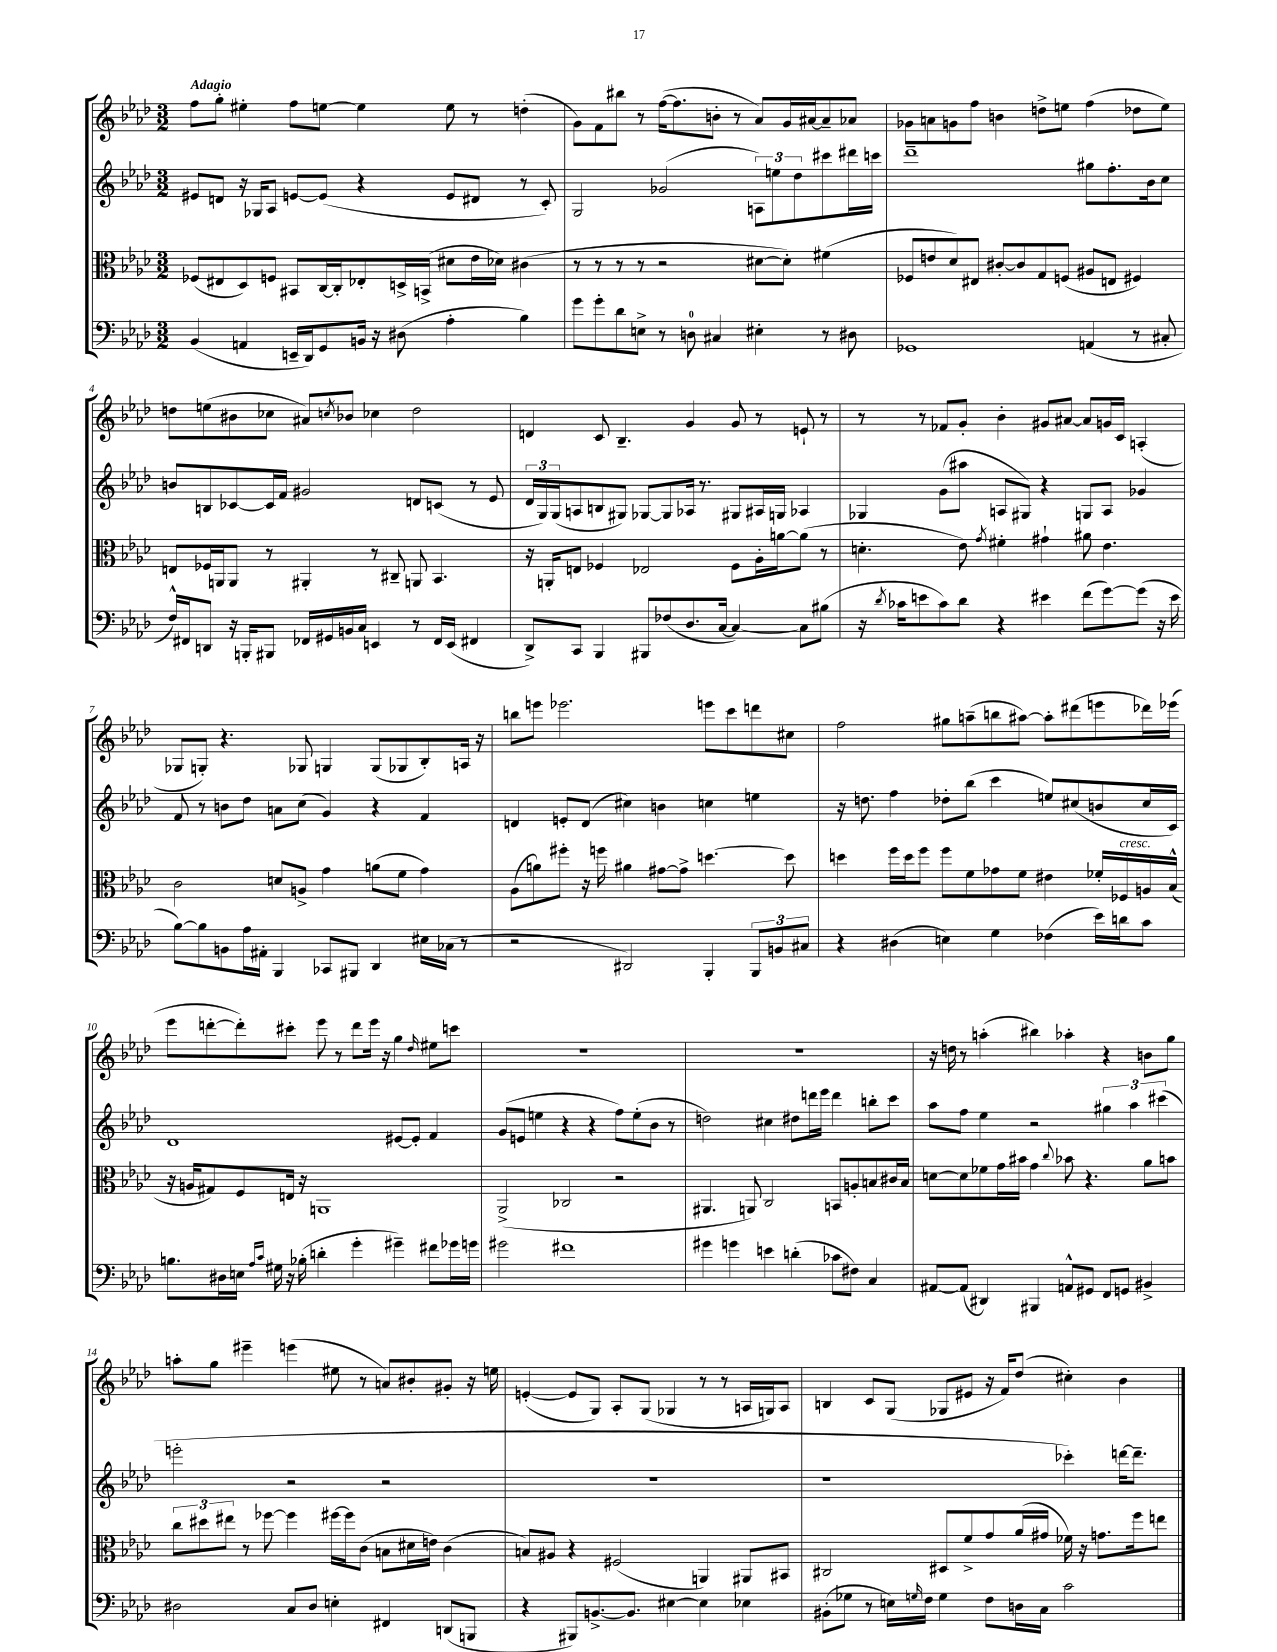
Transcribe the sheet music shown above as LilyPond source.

<<
\new StaffGroup <<
\new Staff = "s0" {
    \clef treble \key aes \major \numericTimeSignature \time 3/2 \tempo "Adagio"
    f''8 g''8-. eis''4-. f''8 e''8~ e''4 e''8 r8 d''4-.( |
    g'8) f'8 bis''8 r8 f''16~( f''8. b'8-. r8 aes'8) g'16 ais'16~ ais'8-- aes'8 |
    ges'8 a'8 g'8 f''8 b'4 d''8-> e''8 f''4( des''8 e''8) |
    d''8 e''8( bis'8 ces''8 ais'8) \acciaccatura { c''8 } bes'8 ces''4 d''2 |
    d'4 c'8 bes4.-- g'4 g'8 r8 e'8-! r8 |
    r8 r8 fes'8 g'8-. bes'4-. gis'8 ais'8~ ais'8 g'16 c'16 a4-.( |
    ges8 g8-.) r4. ges8 g4 g8( ges8 bes8-.) a16 r16 |
    b''8 e'''8 ees'''2. e'''8 c'''8 d'''8 cis''8 |
    f''2 gis''8 a''8--( b''8 ais''8~) ais''8-. dis'''8( e'''8 des'''16) ees'''16( |
    ees'''8 d'''8~-. d'''8-.) cis'''8-. ees'''8 r8 d'''8 ees'''16 r16 g''4 \grace { des''16 } eis''8 c'''8 |
    R1. |
    R1. |
    r16 d''16 r8 a''4-.( bis''4) aes''4-. r4 b'8 g''8 |
    a''8-. g''8 eis'''4-- e'''4( eis''8 r8 a'8) bis'8-. gis'8-. r16 e''16 |
    e'4~-.( e'8 g8) aes8-. g8( ges4 r8 r8 a16 g16) a8 |
    b4 c'8 g8( ges8 eis'8 r16 f'16) des''8( cis''4-.) bes'4 \bar "|." |
}
\new Staff = "s1" {
    \clef treble \key aes \major \numericTimeSignature \time 3/2
    eis'8 d'8 r16 ges16 aes8 e'8~ e'8( r4 e'8 dis'8 r8 c'8-.) |
    g2 ges'2( \tuplet 3/2 { a8) e''8 des''8 } cis'''8 dis'''16 c'''16 |
    des'''1-- gis''8 f''8.-. bes'16 c''8 |
    b'8 b8 ces'8~ ces'16 f'16 gis'2 d'8 c'8( r8 ees'8 |
    \tuplet 3/2 { des'16 g16) g16( } a8 b8 gis8) ges8~ ges8 aes16 r8. gis8 ais16 g16 aes4 |
    ges4 g'8( ais''8 a8 gis8) r4 g8 a8 ges'4 |
    f'8 r8 b'8 des''8 a'8 c''8( g'4) r4 f'4 |
    d'4 e'8-. d'8( cis''4) b'4 c''4 e''4 |
    r16 d''8. f''4 des''8-. bes''8( c'''4 e''8) cis''8( b'8 cis''16 c'16) |
    des'1 eis'8~ eis'8-. f'4 |
    g'8( e'8 e''4 r4 r4 f''8) e''8-.( bes'8 r8 |
    d''2) cis''4 dis''8 d'''16 ees'''16 d'''4 b''8-. c'''8 |
    aes''8 f''8 ees''4 r2 \tuplet 3/2 { gis''4 aes''4 cis'''4( } |
    e'''2-. r2 r2 |
    R1. |
    r1 ces'''4-.) d'''16~ d'''8.-- \bar "|." |
}
\new Staff = "s2" {
    \clef alto \key aes \major \numericTimeSignature \time 3/2
    fes8( eis8 des8) f8 bis,8 c16~ c16-. ees8-. d16-> b,16->( dis'8 ees'16 des'16) cis'4( |
    r8 r8 r8 r8 r2 dis'8~ dis'8-.) fis'4( |
    fes8 e'8 des'8) eis8 cis'8~-. cis'8 g8 f8( ais8 e8 fis4) |
    e8 fes16 a,16 a,8 r8 ais,4-. r8 cis8-- a,8 bes,4. |
    r16 a,16-. e8 fes4 ees2 fes8 aes16-. a'16~ a'8( r8 |
    d'4.-. ees'8) \acciaccatura { g'8 } fis'4-. gis'4-! ais'8 ees'4. |
    c'2 d'8 a8-> g'4 a'8( f'8 g'4) |
    aes8( a'8) fis''8-. r16 f''16 ais'4 gis'8~ gis'8-> d''4.~ d''8 |
    d''4 f''16 d''16 f''8 f''8 f'8 ges'8 f'8 eis'4 fes'16-. fes16^\markup { \italic "cresc." } a16 bes16-^( |
    r16 a16 gis8) f8 e16 r16 a,1 |
    aes,2->( ces2 r2 |
    ais,4. a,8) c2 b,8 a8-. b8 cis'16 b16 |
    d'8~ d'8 fes'8 g'16 bis'16 g'4 \appoggiatura { c''8 } bes'8 r4. aes'8 b'8 |
    \tuplet 3/2 { c''8 dis''8 eis''8 } r8 fes''8~ fes''4 fis''16~ fis''16 c'8( b8 dis'16 e'16) c'4( |
    b8) ais8 r4 fis2( a,4) ais,8 bis,8 |
    cis2 dis8 f'8-> g'8 aes'16( gis'16 fes'16) r16 g'8. f''16 e''8 \bar "|." |
}
\new Staff = "s3" {
    \clef bass \key aes \major \numericTimeSignature \time 3/2
    bes,4( a,4 e,16-- des,16) g,8 b,16 r16 dis8( aes4-. bes4) |
    g'8 g'8-. des'8 e8-> r8 d8-0 cis4 eis4-. r8 dis8 |
    ges,1 a,4( r8 cis8-. |
    f16-^) fis,16 d,8 r16 b,,16-. bis,,8 fes,16 gis,16 b,16 c16 e,4 r8 fes,16 e,16( fis,4 |
    des,8->) c,8 bes,,4 bis,,8 fes8( des8. c16~ c4~) c8 bis8( |
    r16 \acciaccatura { des'8 } ces'16 e'8 ces'8) des'8 r4 eis'4 f'8( g'8~) g'8( r16 eis'16 |
    bes8~) bes8 b,8 aes16 ais,16-. bes,,4 ces,8 bis,,8 des,4 eis16 ces16( r8 |
    r2 dis,2) bes,,4-. \tuplet 3/2 { bes,,8 b,8 cis8 } |
    r4 dis4( e4) g4 fes4( ees'16) d'16 c'8 |
    b8. dis16 e16 \grace { aes16 c'16 } gis16 r16 bes16-.( d'4-. g'4-. gis'4--) fis'8 ges'16 g'16 |
    gis'2 fis'1 |
    gis'4 g'4 e'4 d'4-.( ces'8 fis8) c4 |
    ais,8~ ais,8( dis,4) bis,,4 a,8-^ gis,8 f,8 g,8 bis,4-> |
    dis2 c8 dis8 e4-. fis,4 d,8( b,,8 |
    r4 bis,,8) b,8.~-> b,8. eis4~ eis4 ees4 |
    bis,8-.( ges8 r8 e16) \grace { g16 } f16 g4 f8 d16 c16 c'2 \bar "|." |
}
>>
>>
